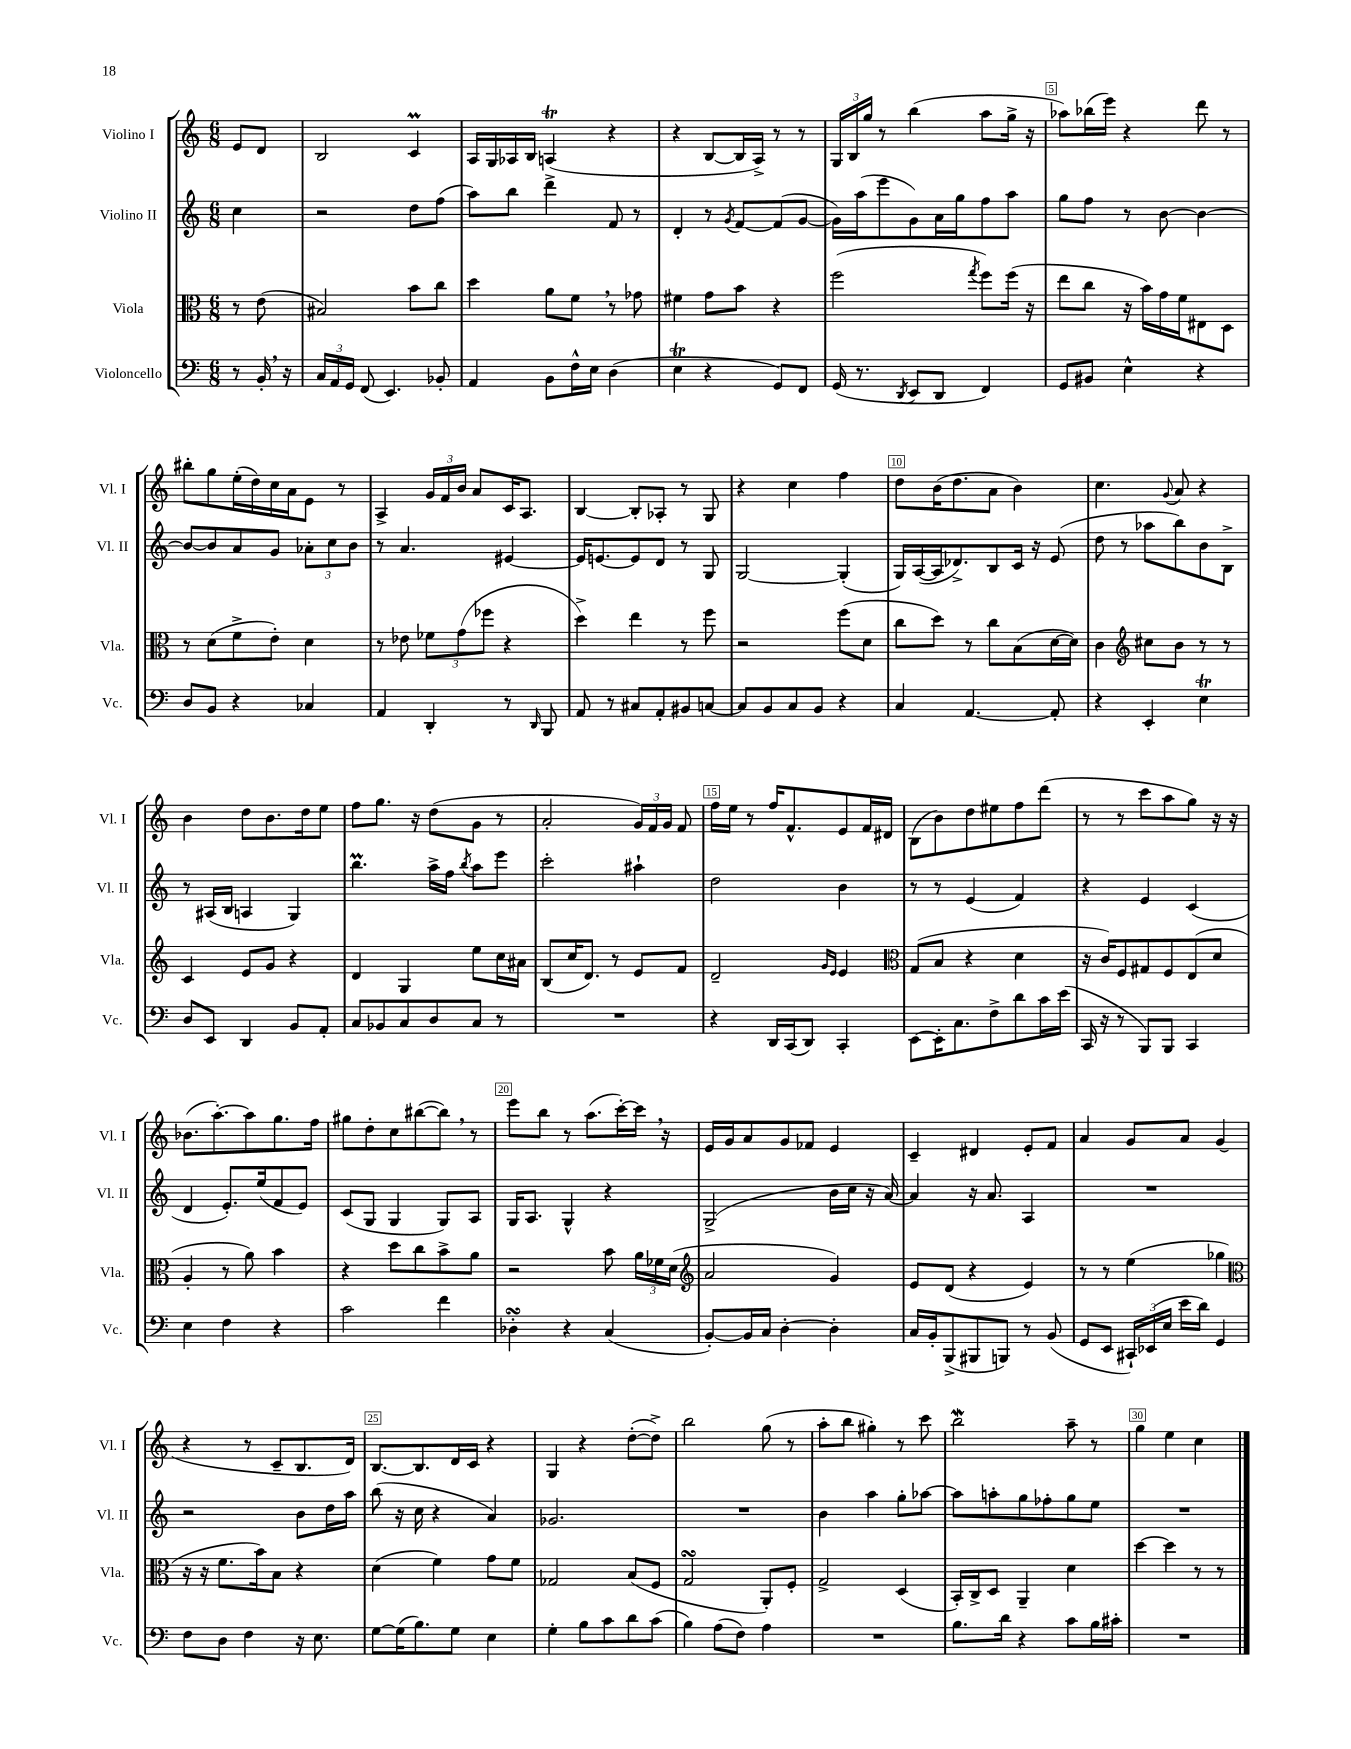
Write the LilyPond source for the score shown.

<<
\new StaffGroup <<
\new Staff = "s0" \with { instrumentName = "Violino I" shortInstrumentName = "Vl. I" } {
    \clef treble \key c \major \numericTimeSignature \time 6/8 \partial 4
    \autoBeamOff e'8[ d'8] |
    b2 c'4\prall |
    a16[ g16 aes16 b16] a4\trill( r4 |
    r4 b8[~ b16 a16]->) r8 r8 |
    \tuplet 3/2 { g16[ b16 g''16] } r8 b''4( a''8[ g''16]-> r16 |
    aes''8[) bes''16( e'''16]) r4 d'''8 r8 |
    bis''8[-. g''8 e''16-.( d''16) c''16 a'16 e'8] r8 |
    a4-> \tuplet 3/2 { g'16[ f'16 b'16] } a'8[ c'16 a8.] |
    b4~ b8[-. aes8]-. r8 g8 |
    r4 c''4 f''4 |
    d''8[ b'16( d''8. a'8] b'4) |
    c''4. \appoggiatura { g'8 } a'8 r4 |
    b'4 d''8[ b'8. d''16 e''8] |
    f''8[ g''8.] r16 d''8[( g'8] r8 |
    a'2-. \tuplet 3/2 { g'16[) f'16 g'16] } f'8 |
    f''16[ e''16] r8 f''16[ f'8.-^ e'8 f'16 dis'16] |
    b8[( b'8) d''8 eis''8 f''8 d'''8]( |
    r8 r8 c'''8[ a''8 g''8]) r16 r16 |
    bes'8.[( a''8.~-.) a''8 g''8. f''16] |
    gis''8[ d''8-. c''8 bis''8~( bis''8]) \breathe r8 |
    e'''8[ b''8] r8 a''8.[( c'''16~-.) c'''16] \breathe r16 |
    e'16[ g'16 a'8 g'8 fes'8] e'4 |
    c'4-- dis'4 e'8[-. f'8] |
    a'4 g'8[ a'8] g'4( |
    r4 r8 c'8[-- b8. d'16]) |
    b8.[~ b8. d'16 c'16] r4 |
    g4 r4 d''8[~-.( d''8]->) |
    b''2 g''8( r8 |
    a''8[-. b''8] gis''4-.) r8 c'''8 |
    b''2\mordent a''8-- r8 |
    g''4 e''4 c''4 \bar "|." |
}
\new Staff = "s1" \with { instrumentName = "Violino II" shortInstrumentName = "Vl. II" } {
    \clef treble \key c \major \numericTimeSignature \time 6/8 \partial 4
    \autoBeamOff c''4 |
    r2 d''8[ f''8]( |
    a''8[) b''8] d'''4-> f'8 r8 |
    d'4-. r8 \acciaccatura { g'8 } f'8[~ f'8( g'8]~ |
    g'16[) a''16( e'''8 g'8) a'16 g''16 f''8 a''8] |
    g''8[ f''8] r8 b'8~ b'4~ |
    b'8[~ b'8 a'8 g'8] \tuplet 3/2 { aes'8[-. c''8 b'8] } |
    r8 a'4. eis'4~ |
    eis'16[ e'8.~ e'8 d'8] r8 g8 |
    g2~ g4-.( |
    g16[) a16~( a16 des'8.->) b8 c'16] r16 e'8( |
    d''8 r8 aes''8[ b''8) b'8 b8]-> |
    r8 ais16[( b16] a4 g4) |
    b''4.\prall a''16[-> f''16] \acciaccatura { b''8 } a''8[ e'''8] |
    c'''2-. ais''4-! |
    d''2 b'4 |
    r8 r8 e'4( f'4) |
    r4 e'4 c'4( |
    d'4 e'8.[-.) e''16( f'8 e'8]) |
    c'8[( g8] g4 g8[) a8] |
    g16[ a8.] g4-^ r4 |
    g2->( b'16[ c''16] r16 a'16~) |
    a'4 r16 a'8. a4 |
    R2. |
    r2 b'8[ d''16 a''16] |
    b''8( r16 c''16 r4 a'4) |
    ges'2. |
    R2. |
    b'4 a''4 g''8[-. aes''8]~ |
    aes''8[ a''8-. g''8 fes''8-. g''8 e''8] |
    R2. \bar "|." |
}
\new Staff = "s2" \with { instrumentName = "Viola" shortInstrumentName = "Vla." } {
    \clef alto \key c \major \numericTimeSignature \time 6/8 \partial 4
    \autoBeamOff r8 e'8( |
    bis2) b'8[ c''8] |
    d''4 a'8[ f'8] \breathe r8 ges'8 |
    fis'4 g'8[ b'8] r4 |
    f''2( \acciaccatura { g''8 } f''8[) f''16]( r16 |
    e''8[ c''8] r16 b'16[) g'16 f'16 eis8 d8] |
    r8 d'8[( f'8-> e'8]-.) d'4 |
    r8 ees'8 \tuplet 3/2 { fes'8[ g'8( fes''8] } r4 |
    d''4->) e''4 r8 f''8 |
    r2 f''8[( d'8] |
    c''8[ d''8]) r8 c''8[ b8( d'16~ d'16]) |
    c'4 \clef treble cis''8[ b'8] r8 r8 |
    c'4 e'8[ g'8] r4 |
    d'4 g4 e''8[ c''16 ais'16] |
    b8[( c''16 d'8.]) r8 e'8[ f'8] |
    d'2-- \grace { g'16[ e'16] } e'4 |
    \clef alto g8[( b8] r4 d'4 |
    r16 c'16[) f8 gis8 f8 e8( d'8] |
    a4-. r8 a'8) b'4 |
    r4 d''8[ c''8 b'8-> a'8] |
    r2 b'8 \tuplet 3/2 { a'16[ fes'16 d'16]( } |
    \clef treble a'2 g'4) |
    e'8[ d'8]( r4 e'4) |
    r8 r8 e''4( ges''4 |
    \clef alto r16 r16 f'8.[ b'16) b8] r4 |
    d'4( f'4) g'8[ f'8] |
    ges2 b8[( f8] |
    g2\turn a,8[-.) f8]-. |
    g2-> d4( |
    b,16[-.) c16-> d8] a,4-- d'4 |
    d''4~ d''4 r8 r8 \bar "|." |
}
\new Staff = "s3" \with { instrumentName = "Violoncello" shortInstrumentName = "Vc." } {
    \clef bass \key c \major \numericTimeSignature \time 6/8 \partial 4
    \autoBeamOff r8 b,16-. \breathe r16 |
    \tuplet 3/2 { c16[ a,16 g,16] } f,8( e,4.) bes,8-. |
    a,4 b,8[ f16-^ e16] d4( |
    e4\trill r4 g,8[) f,8] |
    g,16( r8. \acciaccatura { d,8 } e,8[ d,8] f,4) |
    g,8[ bis,8] e4-^ r4 |
    d8[ b,8] r4 ces4 |
    a,4 d,4-. r8 \grace { d,16 } b,,8 |
    a,8 r8 cis8[ a,8-. bis,8 c8]~ |
    c8[ b,8 c8 b,8] r4 |
    c4 a,4.~ a,8-. |
    r4 e,4-. e4\trill |
    d8[ e,8] d,4 b,8[ a,8]-. |
    c8[ bes,8 c8 d8 c8] r8 |
    R2. |
    r4 d,16[ c,16( d,8]) c,4-. |
    e,8[~ e,16-. c8. f8-> d'8 c'16 e'16]( |
    c,16 r16 r8 b,,8[) b,,8] c,4 |
    e4 f4 r4 |
    c'2 f'4 |
    des4-.\turn r4 c4( |
    b,8[~-.) b,16 c16] d4~-. d4-. |
    c16[ b,16-. b,,8->( bis,,8 b,,8]) r8 b,8( |
    g,8[ e,8] \tuplet 3/2 { cis,16[-!) ees,16( e16] } e'16[ d'16]) g,4 |
    f8[ d8] f4 r16 e8. |
    g8[~ g16( b8.) g8] e4 |
    g4-. b8[ c'8 d'8 c'8]( |
    b4) a8[( f8]) a4 |
    R2. |
    b8.[ d'16] r4 c'8[ b16 cis'16]-. |
    R2. \bar "|." |
}
>>
>>
\layout { \context { \Score \override BarNumber.break-visibility = ##(#f #t #t) barNumberVisibility = #(every-nth-bar-number-visible 5) \override BarNumber.stencil = #(make-stencil-boxer 0.1 0.3 ly:text-interface::print) } }
